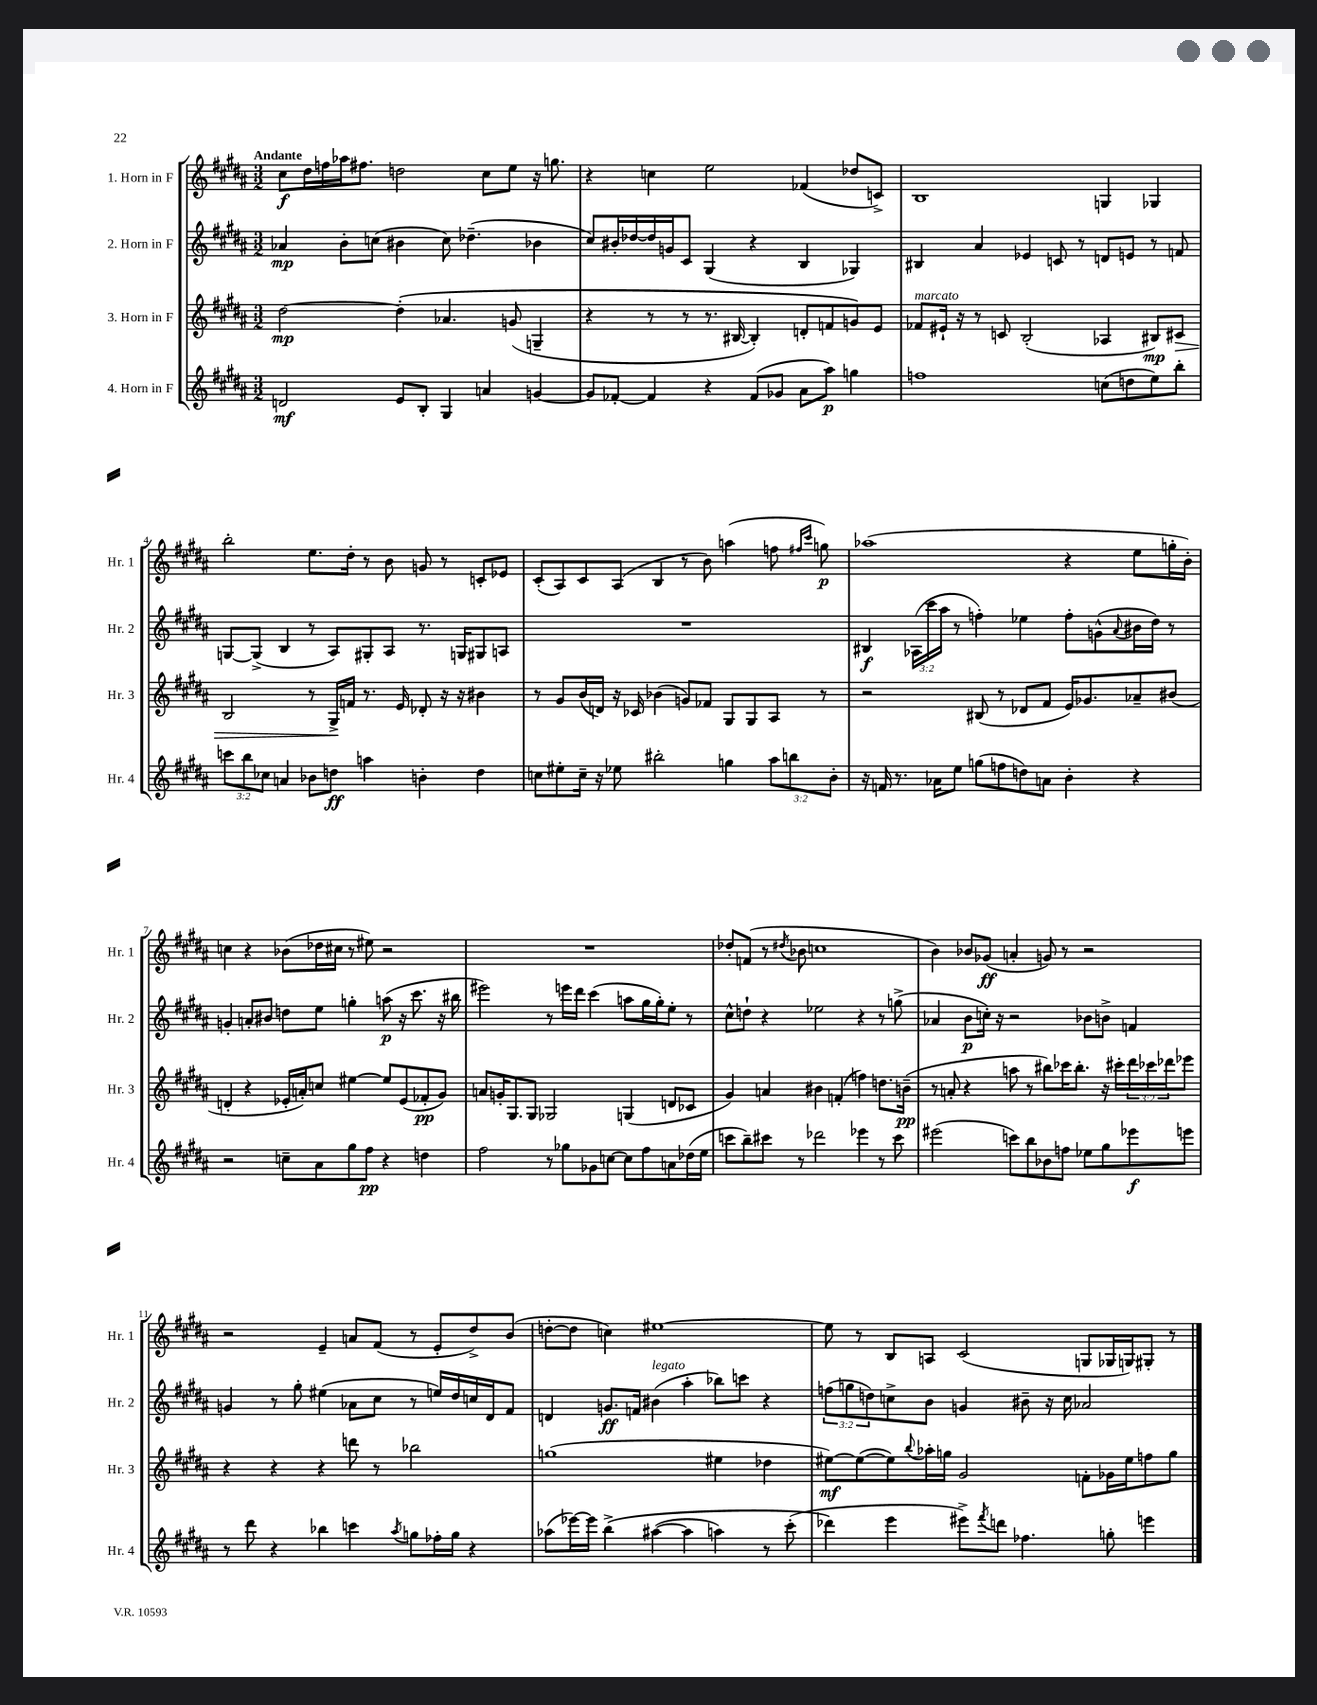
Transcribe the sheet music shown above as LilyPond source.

<<
\new StaffGroup <<
\new Staff = "s0" \with { instrumentName = "1. Horn in F" shortInstrumentName = "Hr. 1" } {
    \clef treble \key b \major \numericTimeSignature \time 3/2 \tempo "Andante"
    cis''8\f dis''16 f''16 aes''16 fis''8. d''2 cis''8 e''8 r16 g''8. |
    r4 c''4 e''2 fes'4( des''8 c'8->) |
    b1 g4 ges4 |
    b''2-. e''8. dis''16-. r8 b'8 g'8 r8 c'8-. ees'8 |
    cis'8-.( ais8) cis'8 ais8( b4 r8 b'8) a''4( f''8 \grace { fis''16 cis'''16 } g''8\p) |
    aes''1( r4 e''8 g''16-. b'16-.) |
    c''4 r4 bes'8( des''16 cis''16 r8 eis''8) r2 |
    R1. |
    des''8-. f'8( r8 \acciaccatura { dis''8 } bes'8 c''1 |
    b'4) bes'8 ges'8\ff( a'4-. g'8) r8 r2 |
    r2 e'4-- a'8 fis'8( r8 e'8-. dis''8->) b'8( |
    d''8~-. d''8 c''4) eis''1~ |
    eis''8 r8 b8 a8 cis'2( g8 ges16 g16) gis8-. r8 \bar "|." |
}
\new Staff = "s1" \with { instrumentName = "2. Horn in F" shortInstrumentName = "Hr. 2" } {
    \clef treble \key b \major \numericTimeSignature \time 3/2 \override Staff.TupletNumber.text = #tuplet-number::calc-fraction-text
    aes'4\mp b'8-. c''8( bis'4 c''8) des''4.--( bes'4 |
    cis''8) bis'16-. des''16~ des''16 g'16 cis'8 gis4( r4 b4 ges4) |
    bis4 ais'4 ees'4 c'8 r8 d'8 e'8 r8 f'8 |
    g8~ g8->( b4 r8 ais8) gis8-. ais8 r8. g16 gis8 a8 |
    R1. |
    bis4\f \tuplet 3/2 { aes16( cis'''16 ais''16 } r8 f''4-.) ees''4 f''8-. g'8-^( \appoggiatura { ais'8 } bis'16 dis''16) r8 |
    g'4-. a'8-. bis'8 d''8 e''8 g''4-. a''8\p( r16 cis'''8. r16 bis''16 |
    eis'''2) r8 e'''16 dis'''16 cis'''4( a''8 gis''16 gis''16-.) e''8-. r8 |
    cis''8-^ d''8-! r4 ees''2 r4 r8 g''8->( |
    aes'4 b'8\p c''16-.) r16 r2 bes'8 b'8-> f'4 |
    g'4 r8 gis''8-. eis''4( aes'8 cis''8 r8 e''16) dis''16 c''16 dis'16 fis'8 |
    d'4 g'8.\ff f'16 bis'4^\markup { \italic "legato" }( ais''4-. bes''8) c'''8 r4 |
    \tuplet 3/2 { f''8( g''8 d''8) } c''8-> b'8 g'4 bis'8-- r16 c''16 aes'2 \bar "|." |
}
\new Staff = "s2" \with { instrumentName = "3. Horn in F" shortInstrumentName = "Hr. 3" } {
    \clef treble \key b \major \numericTimeSignature \time 3/2 \override Staff.TupletNumber.text = #tuplet-number::calc-fraction-text
    dis''2~\mp dis''4-.\( aes'4. g'8( g4-- |
    r4 r8 r8 r8. bis16~ bis4-.) d'8-. f'8 g'8\) e'8 |
    fes'8^\markup { \italic "marcato" } eis'16-! r16 r8 c'8 b2-.( aes4 bis8\mp) cis'8\> |
    b2 r8 gis16->\! f'16 r8. e'16 des'8-. r16 r16 bis'4 |
    r8 gis'8 b'16( d'16) r16 ces'16 bes'4( g'8) fes'8 gis8 gis8 ais8 r8 |
    r2 bis8( r8 des'8 fis'8 e'16) ges'8. aes'8-- bis'8( |
    d'4-. r4 ees'16-. a'16-.) c''8 eis''4~ eis''8 ees'8( fes'8-.\pp gis'8) |
    a'8 g'16-. gis8. gis8 ges2 g4( d'8 ces'8 |
    gis'4) a'4 bis'4 f'4-.( f''4) d''8. b'16--\pp( |
    r8 a'8-. r4 a''8 r8 bis''8) ces'''16 bis''8.-. r16 cis'''16-. \tuplet 3/2 { dis'''16 ces'''16 des'''16 } ees'''8 |
    r4 r4 r4 d'''8 r8 bes''2 |
    g''1( eis''4 des''4 |
    eis''8~\mf) eis''8~( eis''8) \appoggiatura { b''8 } aes''16-. g''16 gis'2 f'8-. ges'16 eis''16 f''8 g''8 \bar "|." |
}
\new Staff = "s3" \with { instrumentName = "4. Horn in F" shortInstrumentName = "Hr. 4" } {
    \clef treble \key b \major \numericTimeSignature \time 3/2 \override Staff.TupletNumber.text = #tuplet-number::calc-fraction-text
    d'2\mf e'8 b8-. gis4 a'4 g'4~ |
    g'8 fes'8~-. fes'4 r4 fes'8( ges'8 ais'8 ais''8\p) g''4 |
    f''1 c''8( d''8 e''8) b''8-. |
    \tuplet 3/2 { c'''8 b''8 ces''8 } a'4 bes'8 d''8\ff a''4 b'4-. d''4 |
    c''8 eis''8-. c''16-- r16 ees''8 bis''2-. g''4 \tuplet 3/2 { ais''8 b''8 b'8-. } |
    r16 f'16 r8. aes'16 e''8 g''8( f''8 d''8) a'8 b'4-. r4 |
    r2 c''8-- ais'8 gis''8 fis''8\pp r4 d''4 |
    fis''2 r8 ges''8 ges'8 c''8~ c''8 fis''8 a'8 des''16( e''16 |
    c'''8 b''8--) cis'''8 r8 des'''2 ees'''4 r8 cis'''8 |
    eis'''2( c'''8) b''8 bes'8 f''8 ees''8 gis''8 ees'''8\f e'''8 |
    r8 dis'''8 r4 bes''4 c'''4 \acciaccatura { ais''8 } g''8 fes''16-. g''16 r4 |
    aes''8( ees'''16~) ees'''16 b''4->\( ais''4~( ais''4 a''4) r8 cis'''8-.( |
    des'''4\) e'''4 eis'''8->) \acciaccatura { fis'''8 } d'''8 fes''4. g''8-. e'''4 \bar "|." |
}
>>
>>
